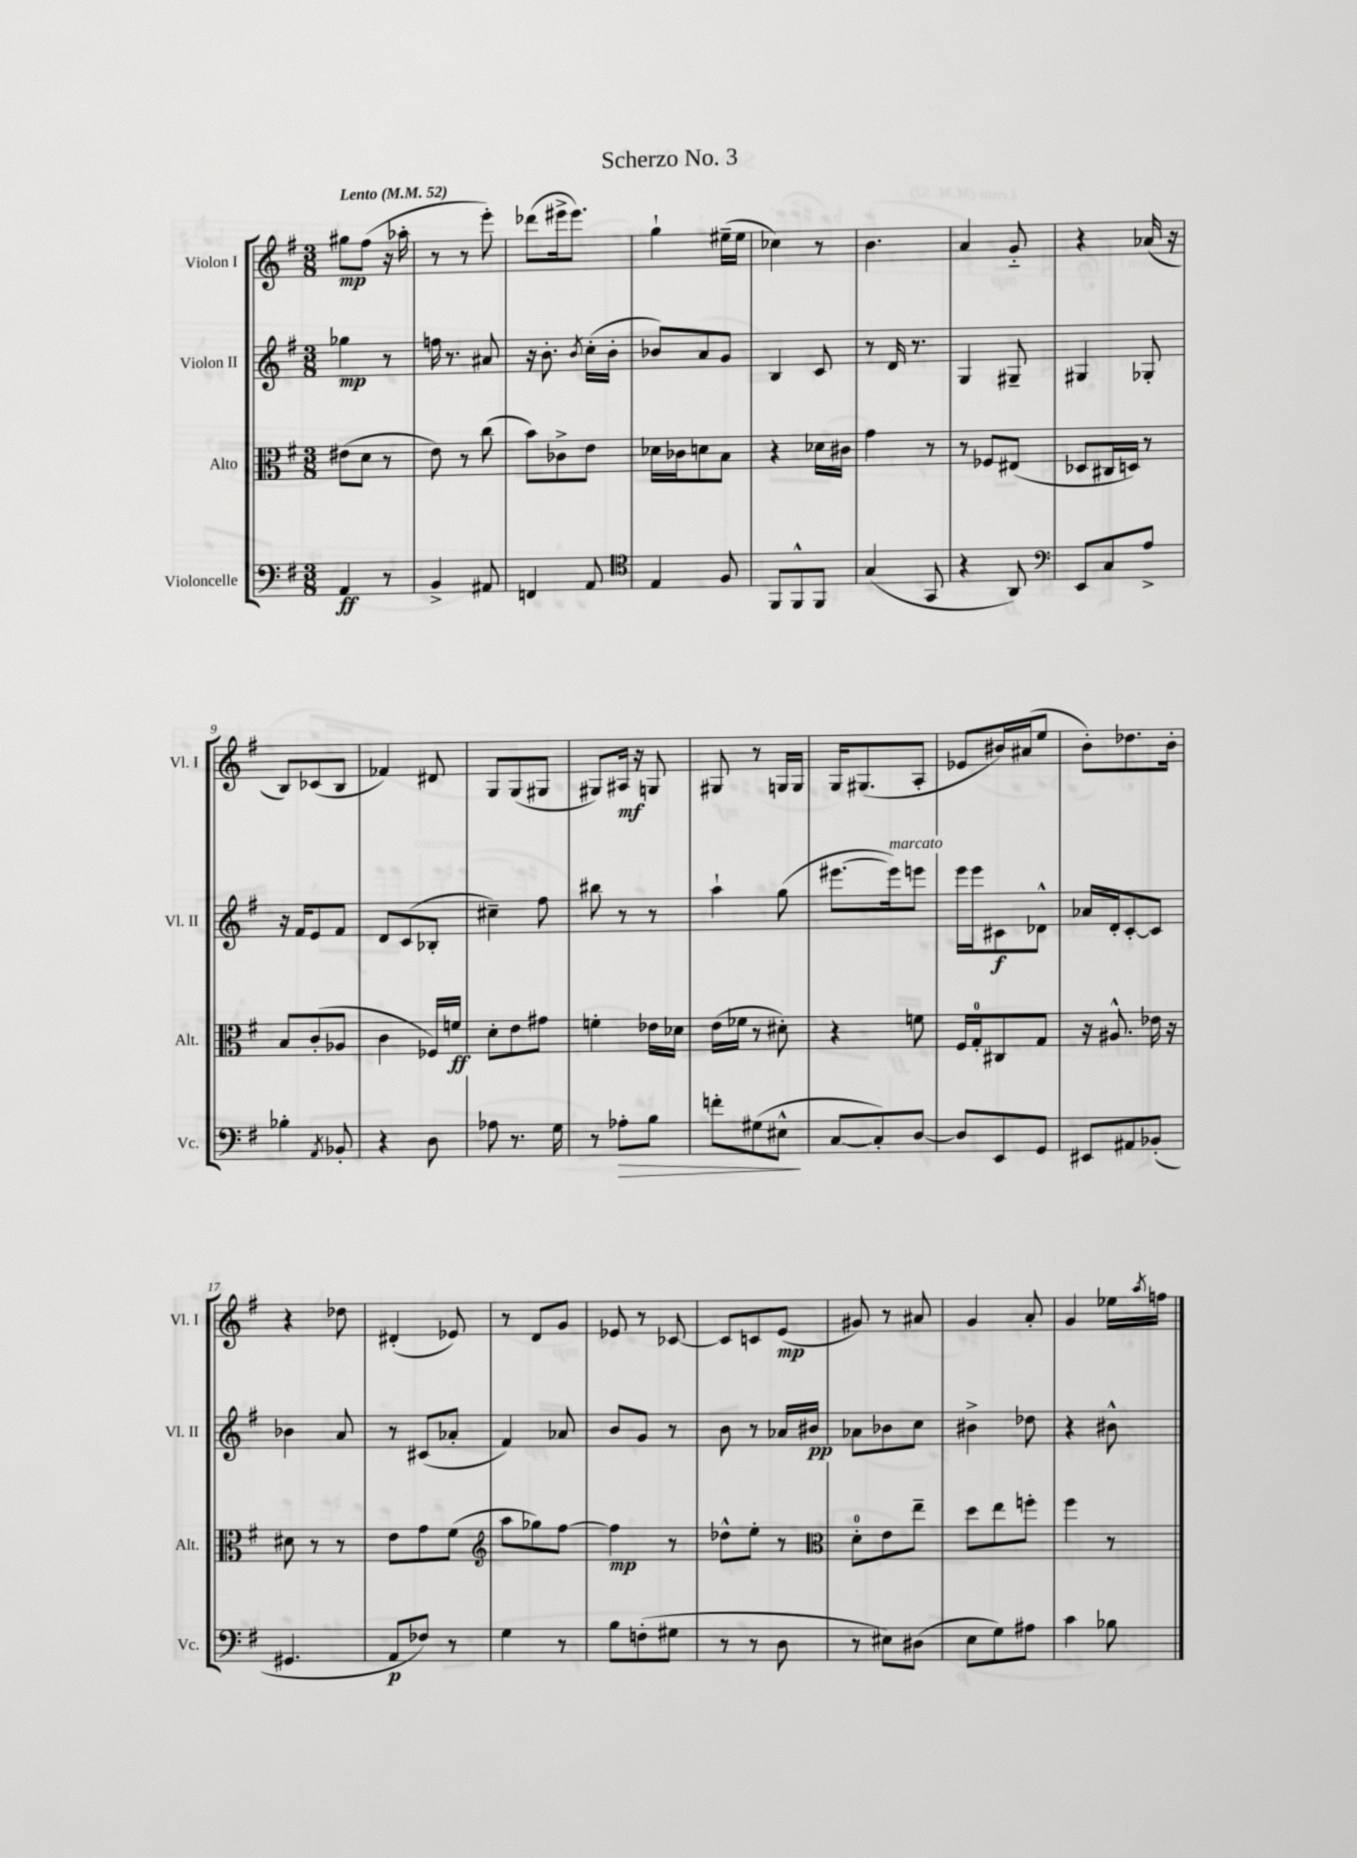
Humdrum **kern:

**kern	**dynam	**kern	**dynam	**kern	**dynam	**kern	**dynam
*part4	*part4	*part3	*part3	*part2	*part2	*part1	*part1
*staff4	*staff4	*staff3	*staff3	*staff2	*staff2	*staff1	*staff1
*I"Violoncelle	*	*I"Alto	*	*I"Violon II	*	*I"Violon I	*
*I'Vc.	*	*I'Alt.	*	*I'Vl. II	*	*I'Vl. I	*
*clefF4	*	*clefC3	*	*clefG2	*	*clefG2	*
*k[f#]	*	*k[f#]	*	*k[f#]	*	*k[f#]	*
*M3/8	*	*M3/8	*	*M3/8	*	*M3/8	*
*MM52	*	*MM52	*	*MM52	*	*MM52	*
=1	=1	=1	=1	=1	=1	=1	=1
!	!	!	!	!	!	!LO:TX:a:B:t=Lento	!
4AA/	ff	(8e#X\L	.	4gg-X\	mp	8gg#X\L	mp
.	.	8d\J	.	.	.	(8ff#\J	.
8r	.	8r	.	8r	.	16r	.
.	.	.	.	.	.	16aa-X'\	.
=2	=2	=2	=2	=2	=2	=2	=2
4BB^/	.	8e\)	.	16ffn\	.	8r	.
.	.	.	.	8.r	.	.	.
.	.	8r	.	.	.	8r	.
8AA#X/	.	(8cc\	.	8a#X/	.	8eee'\)	.
=3	=3	=3	=3	=3	=3	=3	=3
4FFn/	.	8b\L)	.	16r	.	(8ddd-X\L	.
.	.	.	.	8.b'\	.	.	.
.	.	8c-X^\	.	.	.	16eee#X^\k	.
.	.	.	.	.	.	8.eee#\J)	.
.	.	.	.	8qb/	.	.	.
8AA/	.	8e\J	.	(16cc'\LL	.	.	.
.	.	.	.	16b'\JJ	.	.	.
=4	=4	=4	=4	=4	=4	=4	=4
*clefC4	*	*	*	*	*	*	*
4E/	.	16d-X\LL	.	8b-X/L)	.	4gg`\	.
.	.	16c-X\J	.	.	.	.	.
.	.	8dn\	.	8a/	.	.	.
8F#/	.	8B\J	.	8g/J	.	(16ee#X~\LL	.
.	.	.	.	.	.	16ee#\JJ	.
=5	=5	=5	=5	=5	=5	=5	=5
8FF#/L	.	4r	.	4B/	.	4cc-X\)	.
8FF#^^/	.	.	.	.	.	.	.
8FF#/J	.	16d-X\LL	.	8c/	.	8r	.
.	.	16c#X\JJ	.	.	.	.	.
=6	=6	=6	=6	=6	=6	=6	=6
(4G/	.	4g\	.	8r	.	4.b\	.
.	.	.	.	16d/	.	.	.
.	.	.	.	8.r	.	.	.
8GG/	.	8r	.	.	.	.	.
=7	=7	=7	=7	=7	=7	=7	=7
4r	.	8r	.	4G/	.	4a/	.
.	.	8F-X/L	.	.	.	.	.
8AA/)	.	(8E#X/J	.	8G#X~/	.	8g/	.
=8	=8	=8	=8	=8	=8	=8	=8
*clefF4	*	*	*	*	*	*	*
8EE/L	.	8D-X/L	.	4G#X/	.	4r	.
8C/	.	16C#X/L	.	.	.	.	.
.	.	16Dn/JJ)	.	.	.	.	.
8A^/J	.	8r	.	8G-X'/	.	(16a-X/	.
.	.	.	.	.	.	16r	.
!!LO:LB:g=z
=9	=9	=9	=9	=9	=9	=9	=9
4B-X'\	.	8B/L	.	16r	.	8B/L)	.
.	.	.	.	16f#/KL	.	.	.
.	.	(8c'/	.	8e/	.	(8c-X/	.
8qAA/	.	.	.	.	.	.	.
8BB-X'/	.	8A-X/J	.	8f#/J	.	8B/J	.
=10	=10	=10	=10	=10	=10	=10	=10
4r	.	4c\	.	8d/L	.	4f-X/)	.
.	.	.	.	(8c/	.	.	.
8D\	.	16F-X/LL)	.	8B-X'/J	.	8d#X/	.
.	.	16fn/JJ	ff	.	.	.	.
=11	=11	=11	=11	=11	=11	=11	=11
8A-X\	.	8d'\L	.	4cc#X~\)	.	8G/L	.
8.r	.	8e\	.	.	.	(8G/	.
.	.	8g#X\J	.	8ff#\	.	8G#X/J	.
16G\	.	.	.	.	.	.	.
=12	=12	=12	=12	=12	=12	=12	=12
8r	.	4fn'\	.	8bb#X\	.	8G#X/L)	.
!	!LO:HP:b	!	!	!	!	!	!
8A-X'\L	>	.	.	8r	.	16A#X/Jk	mf
.	.	.	.	.	.	16r	.
8B\J	.	16e-X\LL	.	8r	.	8Gn/	.
.	.	16d-X\JJ	.	.	.	.	.
=13	=13	=13	=13	=13	=13	=13	=13
8fn'\L	.	(16e\LL	.	4aa`\	.	8G#X/	.
.	.	16f-X\JJ	.	.	.	.	.
(8G#X\	.	8r	.	.	.	8r	.
8E#X^^\J	.	8d#X'\)	.	(8gg\	.	16Gn/LL	.
.	.	.	.	.	.	16G/JJ	.
.	]	.	.	.	.	.	.
=14	=14	=14	=14	=14	=14	=14	=14
[8C/L	.	4r	.	[8.eee#X\L	.	16G/KL	.
.	.	.	.	.	.	(8.G#X/	.
8C'/])	.	.	.	.	.	.	.
!	!	!	!	!LO:TX:a:i:t=marcato	!	!	!
.	.	.	.	16eee#\k])	.	.	.
[8D/J	.	8fn\	.	8eeen\J	.	8A'/J	.
=15	=15	=15	=15	=15	=15	=15	=15
8D/L]	.	16F#/LL	.	16eee\LL	.	8e-X/L	.
.	.	16G'/J	.	16eee\J	.	.	.
8EE/	.	8C#X/	.	8c#X\	f	16b#X/L)	.
.	.	.	.	.	.	(16a#X/J	.
8GG/J	.	8G/J	.	8d-X^^\J	.	8ee/J	.
=16	=16	=16	=16	=16	=16	=16	=16
8EE#X/L	.	16r	.	16a-X/LL	.	8b'\L)	.
.	.	8.A#X^^/	.	16d'/J	.	.	.
8AA#X/	.	.	.	[8c'/	.	8.dd-X\	.
(8BB-X'/J	.	16e-X\	.	8c/J]	.	.	.
.	.	16r	.	.	.	16b'\Jk	.
!!LO:LB:g=z
=17	=17	=17	=17	=17	=17	=17	=17
4.GG#X/	.	8d#X\	.	4b-X\	.	4r	.
.	.	8r	.	.	.	.	.
.	.	8r	.	8a/	.	8dd-X\	.
=18	=18	=18	=18	=18	=18	=18	=18
8AA/L	p	8e\L	.	8r	.	(4d#X'/	.
8F-X/J)	.	8g\	.	(8c#X/L	.	.	.
8r	.	(8f#\J	.	8a-X'/J	.	8e-X/)	.
=19	=19	=19	=19	=19	=19	=19	=19
*	*	*clefG2	*	*	*	*	*
4G\	.	8aa\L	.	4f#/)	.	8r	.
.	.	8gg-X\)	.	.	.	8d/L	.
8r	.	[8ff#\J	.	8a-X/	.	8g/J	.
=20	=20	=20	=20	=20	=20	=20	=20
8B\L	.	4ff#\]	mp	8b/L	.	8e-X/	.
(8Fn'\	.	.	.	8g/J	.	8r	.
8G#X\J	.	8r	.	8r	.	[8c-X/	.
=21	=21	=21	=21	=21	=21	=21	=21
8r	.	8dd-X^^\L	.	8b\	.	8c-/L]	.
8r	.	8ee'\J	.	8r	.	8cn/	.
8D\	.	8r	.	16a-X/LL	.	(8e/J	mp
.	.	.	.	16b#X/JJ	pp	.	.
=22	=22	=22	=22	=22	=22	=22	=22
*	*	*clefC3	*	*	*	*	*
8r	.	8d'\L	.	8a-X\L	.	8g#X/)	.
8E#X\L)	.	8e\	.	8b-X\	.	8r	.
(8D#X\J	.	8ee~\J	.	8cc\J	.	8a#X/	.
=23	=23	=23	=23	=23	=23	=23	=23
8E\L	.	8dd\L	.	4b#X^\	.	4g/	.
8G\)	.	8ee\	.	.	.	.	.
8A#X\J	.	8ffn'\J	.	8dd-X\	.	8a'/	.
=24	=24	=24	=24	=24	=24	=24	=24
4c\	.	4ff#\	.	4r	.	4g/	.
8B-X\	.	8r	.	8b#X^^\	.	16ee-X\LL	.
.	.	.	.	.	.	8qaa/	.
.	.	.	.	.	.	16ffn\JJ	.
==	==	==	==	==	==	==	==
*-	*-	*-	*-	*-	*-	*-	*-
